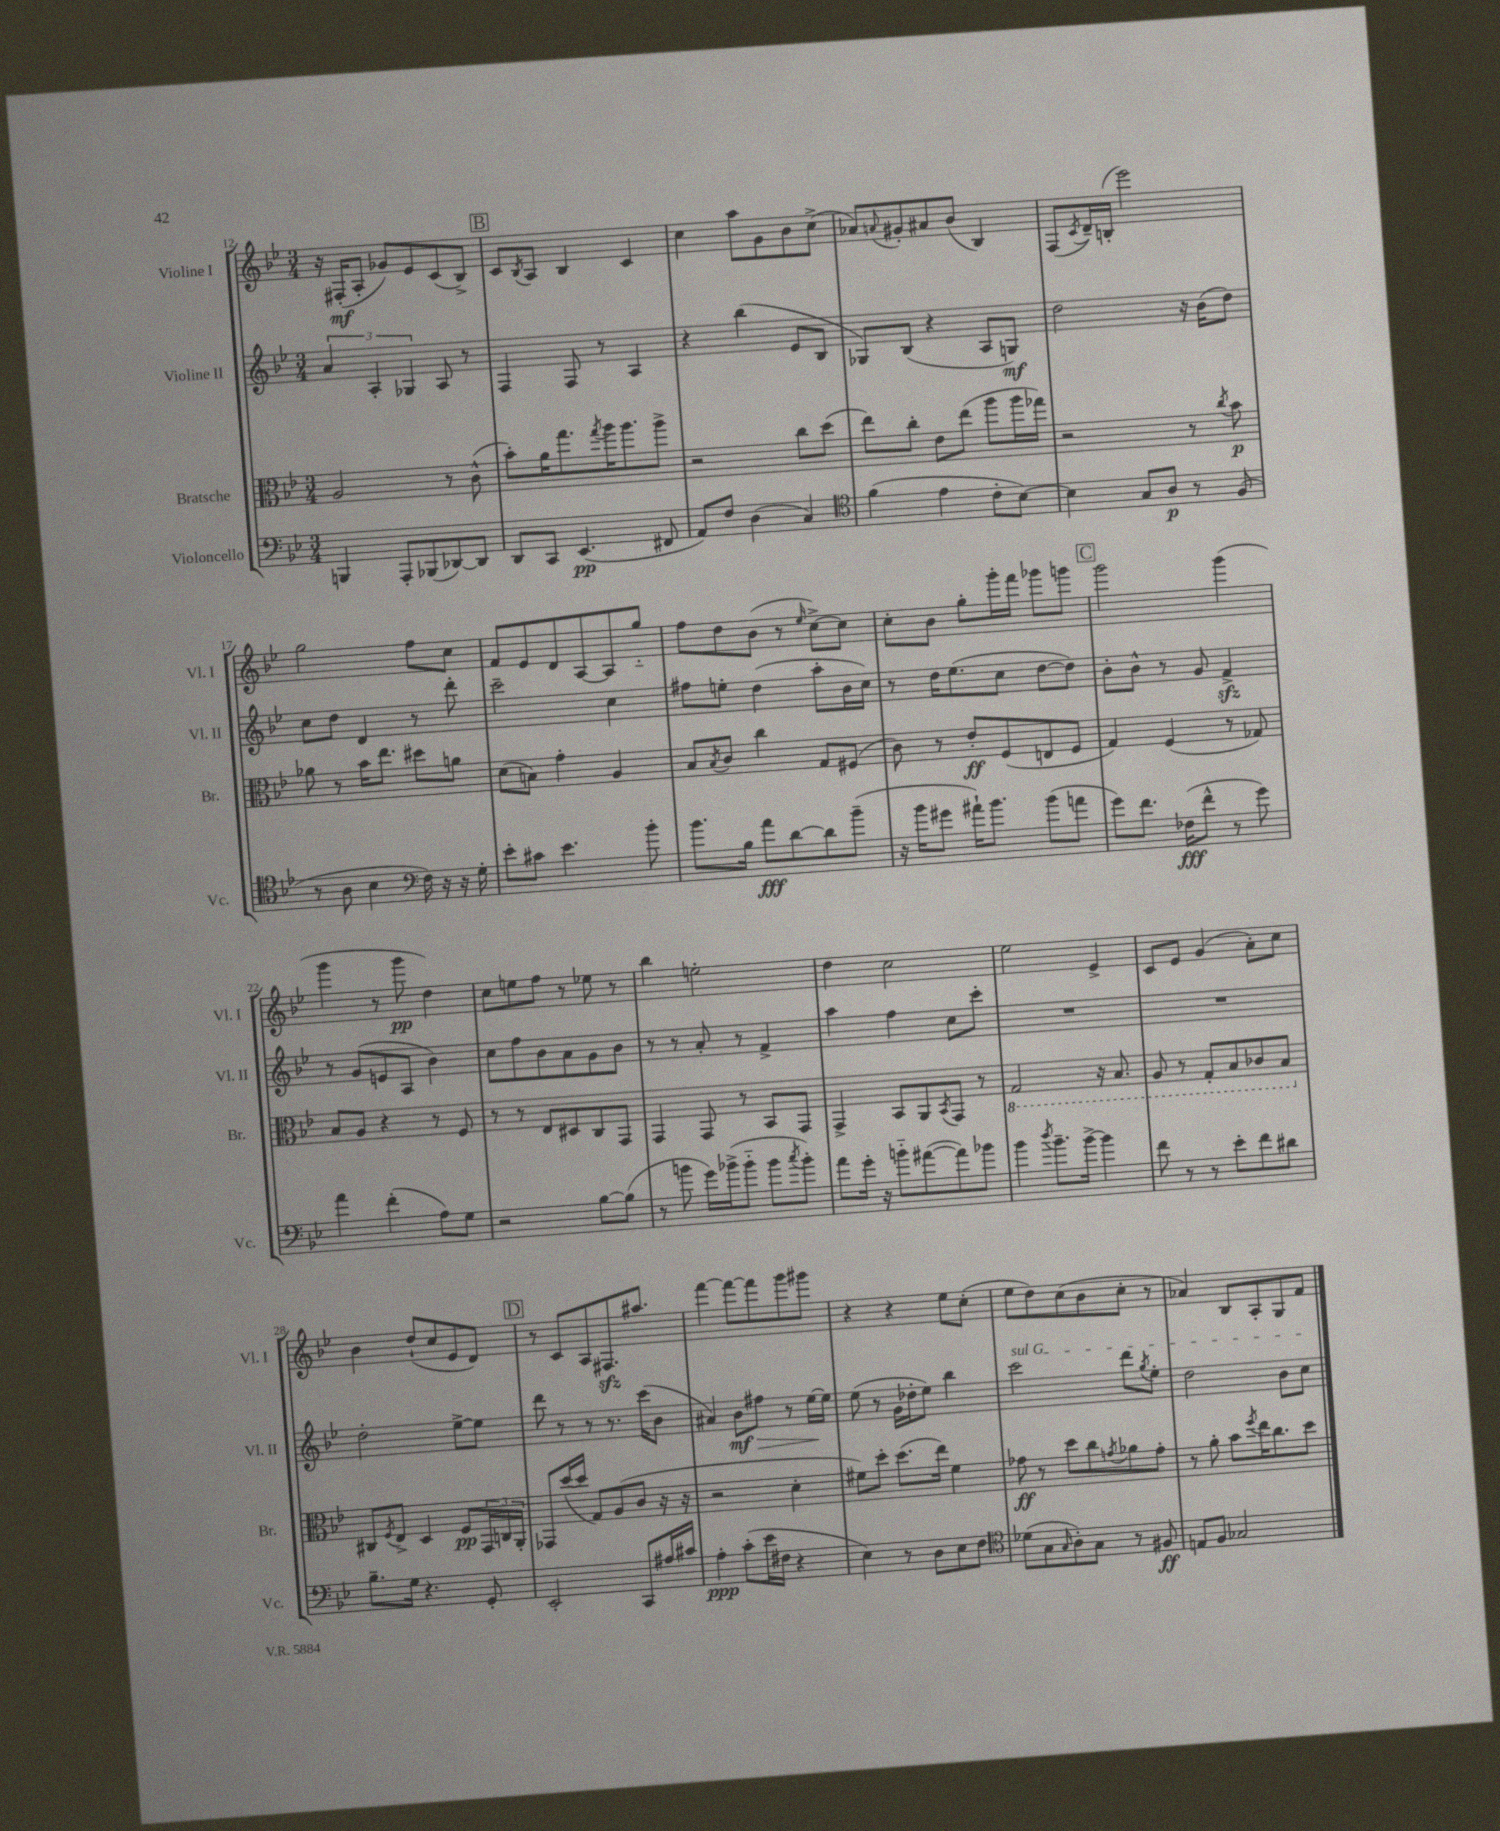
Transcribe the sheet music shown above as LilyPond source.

<<
\new StaffGroup <<
\new Staff = "s0" \with { instrumentName = "Violine I" shortInstrumentName = "Vl. I" } {
    \clef treble \key bes \major \numericTimeSignature \time 3/4
    r16 fis16-.\mf( a8-. ges'8) ees'8 c'8( bes8->) |
    \mark \markup { \box "B" } c'8 \acciaccatura { bes8 } a8 bes4 c'4 |
    c''4 a''8 g'8 bes'8 c''8->( |
    aes'8) \appoggiatura { a'8 } gis'8-. ais'8 bes'8( bes4) |
    f8( \acciaccatura { c'8 } d'16--) b16-.( ees'''2) |
    g''2 f''8 c''8 |
    f'8 ees'8 d'8 a8~ a8 g''8-_ |
    f''8 d''8 bes'8( r8 \grace { ees''16 } c''8~->) c''8 |
    c''8-. bes'8 g''8-. g'''16-. f'''16 ges'''8 g'''8 |
    \mark \markup { \box "C" } g'''2 g'''4( |
    g'''4 r8 g'''8\pp d''4) |
    c''8 e''8 f''8 r8 ees''8 r8 |
    bes''4 e''2-. |
    d''4 c''2 |
    ees''2 ees'4-> |
    c'8 ees'8 g'4( a'8-.) c''8 |
    bes'4 d''8-!( c''8 ees'8 d'8) |
    \mark \markup { \box "D" } r8 c'8 a8 fis8.\sfz ais''8. |
    f'''4~ f'''8~ f'''8 g'''8 gis'''8 |
    r4 r4 ees''8 c''8-.( |
    ees''8 d''8) c''8( bes'8 c''8-. r8 |
    aes'4) bes8 a8-. g8 f'8 \bar "|." |
}
\new Staff = "s1" \with { instrumentName = "Violine II" shortInstrumentName = "Vl. II" } {
    \clef treble \key bes \major \numericTimeSignature \time 3/4
    \tuplet 3/2 { a'4 a4-. ges4 } a8 r8 |
    \mark \markup { \box "B" } f4 f8 r8 a4 |
    r4 bes''4( ees'8 bes8 |
    ges8) bes8( r4 a8 g8\mf) |
    d''2 r16 bes'16( d''8) |
    c''8 d''8 d'4 r8 d'''8-. |
    c'''2-- c''4 |
    fis''8 e''8-. d''4( a''8-. bes'16 c''16) |
    r8 d''16 ees''8.( c''8 d''8~ d''8) |
    \mark \markup { \box "C" } bes'8-. bes'8-^ r8 g'8 f'4->\sfz |
    r8 g'8( e'8 a8 bes'4) |
    c''8 f''8 bes'8 a'8 g'8 bes'8 |
    r8 r8 a'8-. r8 f'4-> |
    a''4 f''4 c''8 c'''8-. |
    R2. |
    R2. |
    d''2-. ees''8~-> ees''8 |
    \mark \markup { \box "D" } d'''8 r8 r8 r8. c'''16( bes'8 |
    ais'4) bes'8\mf\> fis''8 r8 ees''16~\! ees''16 |
    ees''8( r8 g'16 des''16-. ees''8) bes''4 |
    \once \override TextSpanner.bound-details.left.text = \markup { \italic "sul G" } c'''2\startTextSpan d'''8 \acciaccatura { g''8 } ees''8-. |
    d''2 bes'8 c''8\stopTextSpan \bar "|." |
}
\new Staff = "s2" \with { instrumentName = "Bratsche" shortInstrumentName = "Br." } {
    \clef alto \key bes \major \numericTimeSignature \time 3/4
    a2 r8 c'8-^( |
    \mark \markup { \box "B" } bes'8-.) a'16 g''8. \acciaccatura { g''8 } a''16 a''8. a''8-> |
    r2 c''8 d''8( |
    ees''8) c''8-. ees'8 ees''8( a''8 a''16 ges''16) |
    r2 r8 \acciaccatura { c''8 } bes'8\p |
    aes'8 r8 bes'16 ees''8. dis''8 a'8 |
    d'8( b8) g'4-. a4 |
    bes8 \acciaccatura { bes8 } c'8 c''4 g8 fis8( |
    c'8) r8 ees'8-.\ff f8( e8 f8 |
    \mark \markup { \box "C" } g4) f4( r8 ges8) |
    bes8 a8 r4 r8 f8 |
    r8 r8 ees8 dis8 c8 g,8 |
    g,4 g,8 r8 bes,8 g,8 |
    g,4-> bes,8 a,8 \acciaccatura { bes,8 } g,8 r8 |
    \ottava #-1 g,2 r16 bes,8. |
    a,8 r8 g,8-. bes,8 ces8 bes,8 \ottava #0 |
    cis8 \acciaccatura { f8 } ees8-> d4 f8\pp \tuplet 3/2 { g,16 c16 a,16-. } |
    \mark \markup { \box "D" } ges,8 d''16~( d''16 g8) a8( c'8 r16 r16 |
    r2 d'4-. |
    fis'8) d''8-. d''8.( ees''16) fis'4 |
    ges'8\ff r8 d''8 c''8 \acciaccatura { g'8 } aes'8 g'8-. |
    r8 a'8-. bes'8 \acciaccatura { f''8 } ees''16 c''8. d''8 \bar "|." |
}
\new Staff = "s3" \with { instrumentName = "Violoncello" shortInstrumentName = "Vc." } {
    \clef bass \key bes \major \numericTimeSignature \time 3/4
    b,,4 a,,8-. bes,,8( des,8~) des,8 |
    \mark \markup { \box "B" } d,8 c,8 ees,4.\pp( fis,8 |
    a,8) f8 d4( c4) |
    \clef tenor f'4( ees'4 c'8-. bes8~) |
    bes4 g8 a8\p r8 f8( |
    r8 a8 bes4 \clef bass f16) r16 r16 g16-. |
    ees'8-. cis'8 ees'4. bes'8-. |
    bes'8. bes16 a'8\fff d'8~ d'8 bes'8--( |
    r16 bes'16 gis'8 ais'16-!) bes'8. bes'8( a'8 |
    \mark \markup { \box "C" } g'8) f'8. fes16\fff( f'8-^ r8 g'8) |
    a'4 f'4-.( a8) g8 |
    r2 bes8~ bes8( |
    r8 b'8 g'16) bes'16->( bes'8-_ bes'8 \acciaccatura { c''8 } bes'8-.) |
    a'8 g'16-. r16 b'8-_ ais'8~( ais'8) bes'8 |
    bes'4 \acciaccatura { d''8 } bes'8.-- bes'16~-> bes'4 |
    f'8 r8 r8 ees'8-. f'8 dis'8 |
    bes8.-- g16 r4. g,8-. |
    \mark \markup { \box "D" } ees,2-. c,8 ais16 cis'16 |
    a4-.\ppp c'8-.( ees'16 fis16 r4 |
    ees4) r8 d8 ees8 f8 |
    \clef tenor des'8( g8 \grace { g16 } a8-.) g8 r8 fis8\ff |
    e8 f8 ges2 \bar "|." |
}
>>
>>
\layout { \context { \Score currentBarNumber = #12 } }
